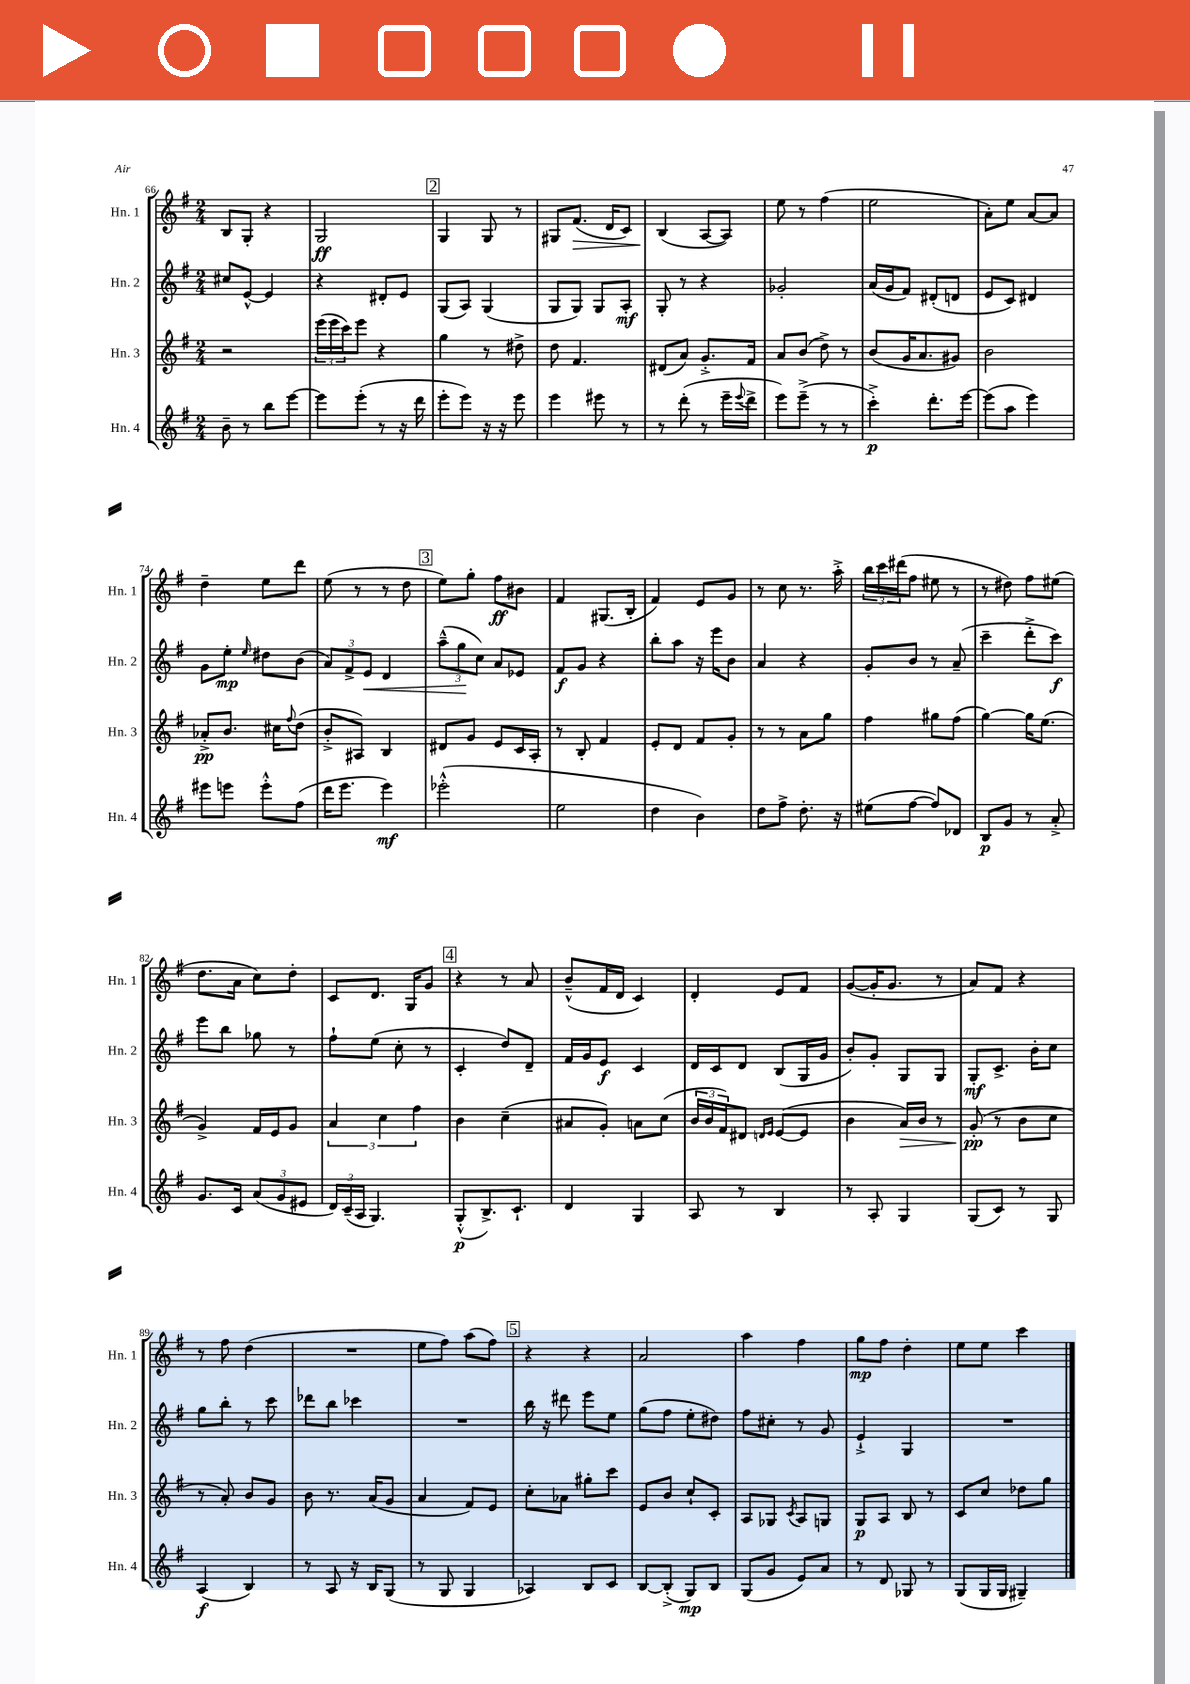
<<
\new StaffGroup <<
\new Staff = "s0" \with { instrumentName = "Hn. 1" shortInstrumentName = "Hn. 1" } {
    \clef treble \key g \major \numericTimeSignature \time 2/4
    b8 g8-. r4 |
    g2\ff |
    \mark \markup { \box "2" } g4 g8 r8 |
    gis8 fis'8.\>( d'16 c'8) |
    b4\!( a8~ a8) |
    e''8 r8 fis''4( |
    e''2 |
    a'8-.) e''8 a'8~ a'8 |
    d''4-- e''8 d'''8 |
    e''8( r8 r8 d''8 |
    \mark \markup { \box "3" } e''8) g''8-. fis''8\ff bis'8 |
    fis'4 gis8.( b16-. |
    fis'4) e'8 g'8 |
    r8 c''8 r8. a''16-.-> |
    \tuplet 3/2 { b''16 c'''16 dis'''16( } fis''8 eis''8 r8 |
    r8 dis''8) fis''8 eis''8( |
    d''8. a'16 c''8) d''8-. |
    c'8 d'8. g16 g'8 |
    \mark \markup { \box "4" } r4 r8 a'8 |
    b'8---^( fis'16 d'16 c'4) |
    d'4-. e'8 fis'8 |
    g'8~( g'16-. g'8. r8 |
    a'8) fis'8 r4 |
    r8 fis''8 d''4( |
    R2 |
    e''8 fis''8) a''8( fis''8) |
    \mark \markup { \box "5" } r4 r4 |
    a'2 |
    a''4 fis''4 |
    g''8\mp fis''8 d''4-. |
    e''8 e''8 c'''4 \bar "|." |
}
\new Staff = "s1" \with { instrumentName = "Hn. 2" shortInstrumentName = "Hn. 2" } {
    \clef treble \key g \major \numericTimeSignature \time 2/4
    cis''8 e'8~-^ e'4 |
    r4 dis'8-. e'8 |
    \mark \markup { \box "2" } g8( a8) g4( |
    g8 g8) g8 a8-.\mf |
    g8-. r8 r4 |
    ges'2-. |
    a'16( g'16 fis'8) dis'8-.( d'8 |
    e'8 c'8) dis'4 |
    g'8 e''8-.\mp \grace { e''16 } dis''8 b'8( |
    \tuplet 3/2 { a'8) fis'8-> e'8\< } d'4 |
    \mark \markup { \box "3" } \tuplet 3/2 { a''8---^( g''8\! c''8) } a'8 ees'8 |
    fis'8\f g'8 r4 |
    b''8-. a''8 r16 e'''16 b'8 |
    a'4 r4 |
    g'8-. b'8 r8 a'8--( |
    c'''4-- d'''8-.-> c'''8\f) |
    e'''8 b''8 ges''8 r8 |
    fis''8-! e''8( c''8-. r8 |
    \mark \markup { \box "4" } c'4-. d''8) d'8-- |
    fis'16 g'16 e'8\f c'4 |
    d'16 c'16 d'8 b8( g16 g'16 |
    b'8-.) g'8-. g8 g8 |
    g8-.\mf c'8.-> b'16-. c''8 |
    g''8 b''8-. r8 c'''8 |
    des'''8 b''8 ces'''4 |
    R2 |
    \mark \markup { \box "5" } b''16 r16 dis'''8 e'''8 e''8 |
    g''8( fis''8 e''8-. dis''8) |
    fis''8 cis''8-. r8 g'8 |
    e'4-!-> g4 |
    R2 \bar "|." |
}
\new Staff = "s2" \with { instrumentName = "Hn. 3" shortInstrumentName = "Hn. 3" } {
    \clef treble \key g \major \numericTimeSignature \time 2/4
    r2 |
    \tuplet 3/2 { e'''16( e'''16 c'''16) } e'''8 r4 |
    \mark \markup { \box "2" } g''4 r8 dis''8-> |
    d''8 fis'4. |
    dis'8( a'8) g'8.-.-> fis'16 |
    a'8 b'8( d''8->) r8 |
    b'8( g'16 a'8. gis'8) |
    b'2 |
    aes'8-.->\pp b'8. cis''16 \appoggiatura { fis''8 } d''8( |
    b'8-.-> ais8) b4 |
    \mark \markup { \box "3" } dis'8 g'8 e'8 c'16 a16-. |
    r8 b8-. fis'4 |
    e'8-. d'8 fis'8 g'8-. |
    r8 r8 a'8 g''8 |
    fis''4 gis''8 fis''8( |
    g''4~) g''16 e''8.( |
    g'4->) fis'16 e'16 g'8 |
    \tuplet 3/2 { a'4 c''4 fis''4 } |
    \mark \markup { \box "4" } b'4 c''4--( |
    ais'8 g'8-.) a'8 c''8( |
    \tuplet 3/2 { b'16 b'16 fis'16) } dis'8 \grace { d'16 e'16 } e'8~( e'8 |
    b'4 a'16\>) b'16 r8 |
    g'8-.\pp\!( r8 b'8 c''8 |
    r8 a'8-.) b'8 g'8 |
    b'8 r8. a'16( g'8 |
    a'4 fis'8) e'8 |
    \mark \markup { \box "5" } c''8-. aes'8 gis''8-. c'''8 |
    e'8 b'8 c''8-! c'8-. |
    a8 ges8 \acciaccatura { c'8 } a8 g8 |
    g8\p a8 b8 r8 |
    c'8 c''8 des''8 g''8 \bar "|." |
}
\new Staff = "s3" \with { instrumentName = "Hn. 4" shortInstrumentName = "Hn. 4" } {
    \clef treble \key g \major \numericTimeSignature \time 2/4
    b'8-- r8 b''8 e'''8~ |
    e'''8 e'''8-.( r8 r16 d'''16 |
    \mark \markup { \box "2" } e'''8-. e'''8) r16 r16 e'''8 |
    e'''4 eis'''8 r8 |
    r8 d'''8-.( r8 e'''16-- \appoggiatura { e'''8 } d'''16-> |
    e'''8) e'''8--->( r8 r8 |
    c'''4-.->\p) d'''8.-. e'''16~ |
    e'''8( a''8 e'''4) |
    eis'''8 e'''8 e'''8-.-^ fis''8( |
    d'''16 e'''8. e'''4\mf) |
    \mark \markup { \box "3" } ees'''2-.-^( |
    e''2 |
    d''4 b'4) |
    d''8 fis''8-> d''8.-. r16 |
    eis''8( fis''8~ fis''8) des'8 |
    b8\p g'8 r8 a'8-.-> |
    g'8. c'16 \tuplet 3/2 { a'8( g'8 eis'8 } |
    \tuplet 3/2 { d'16) c'16--( a16 } g4.) |
    \mark \markup { \box "4" } g8-.-^\p( b8.->) c'8.-! |
    d'4 g4 |
    a8 r8 b4 |
    r8 a8-. g4 |
    g8( c'8) r8 g8 |
    a4\f( b4) |
    r8 a8 r16 b16 g8( |
    r8 g8 g4 |
    \mark \markup { \box "5" } aes4) b8 c'8 |
    b8~ b8-.->( g8\mp) b8 |
    g8( g'8 e'8) a'8 |
    r8 d'8 ges8 r8 |
    g8( g16 g16 gis4--) \bar "|." |
}
>>
>>
\layout { \context { \Score currentBarNumber = #66 } }
